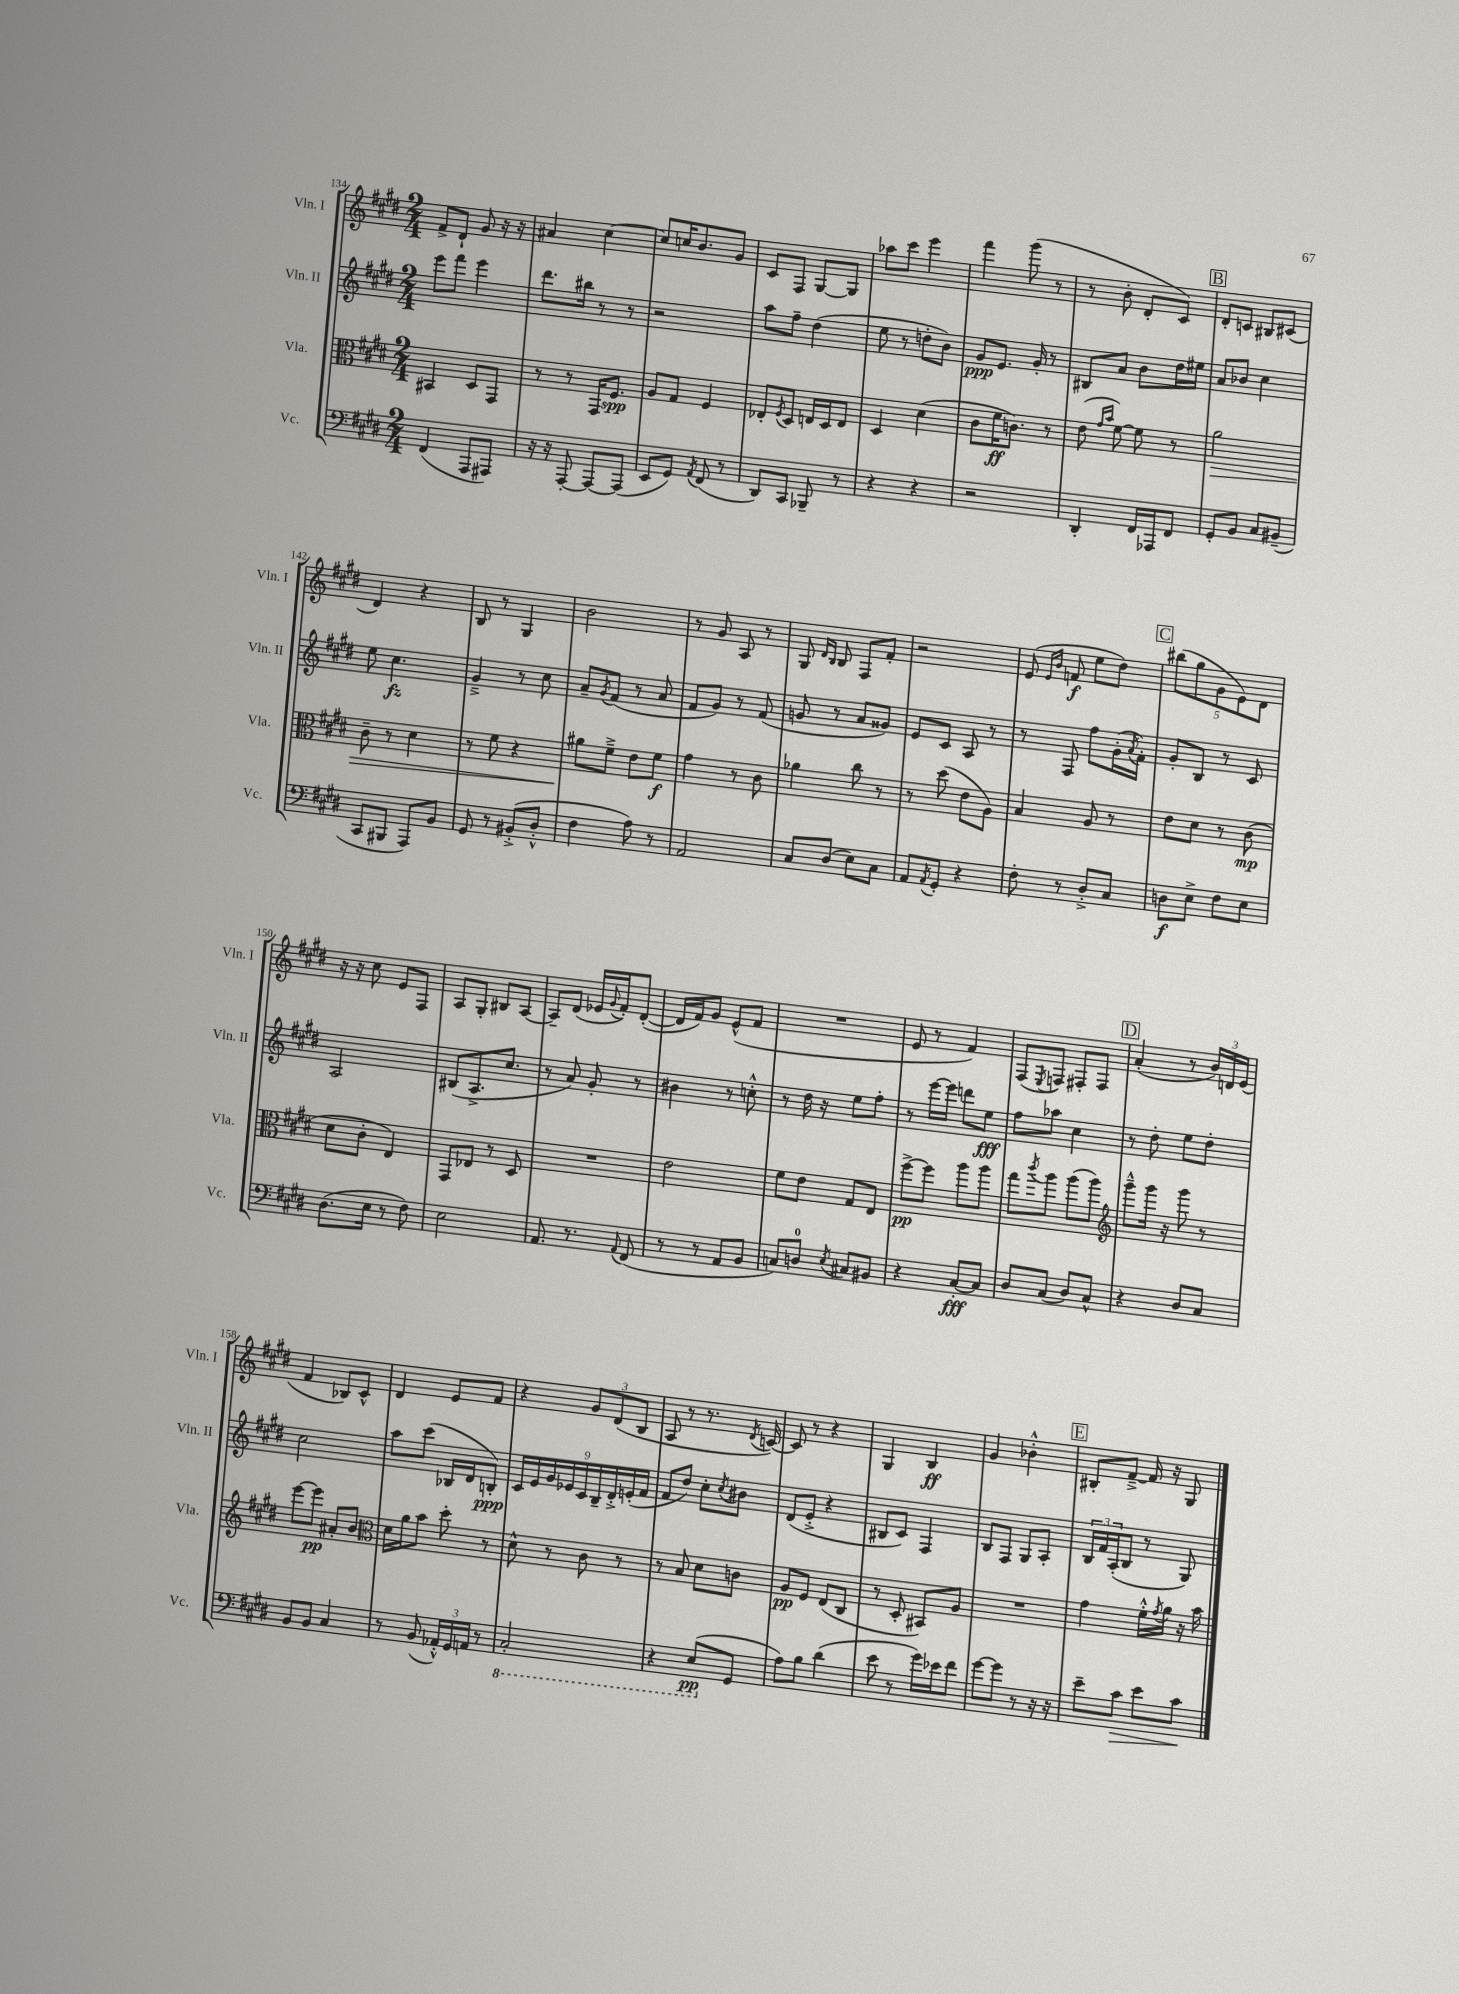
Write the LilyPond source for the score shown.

<<
\new StaffGroup <<
\new Staff = "s0" \with { instrumentName = "Vln. I" shortInstrumentName = "Vln. I" } {
    \clef treble \key e \major \numericTimeSignature \time 2/4
    fis'8-> dis'8-! gis'8 r16 r16 |
    ais'4 cis''4~ |
    cis''8 c''16 b'8. gis'8 |
    cis'8 fis8 gis8~ gis8 |
    aes''8 cis'''8 e'''4 |
    fis'''4 gis'''8( r8 |
    r8 b'8-. dis'8-. cis'8) |
    \mark \markup { \box "B" } dis'8-. c'8 bis8 cis'8( |
    dis'4) r4 |
    b8 r8 gis4 |
    b'2 |
    r8 gis'8 a8 r8 |
    gis8 \grace { dis'16 b16 } b8 fis8 fis'8-. |
    r2 |
    e'8( \grace { e'16 b'16 } f'8\f e''8 dis''8) |
    \mark \markup { \box "C" } \tuplet 5/4 { bis''8( gis''8 gis'8 e'8) dis'8 } |
    r16 r16 cis''8 e'8 fis8 |
    a8 gis8-. bis8 a8~ |
    a8-- dis'8( ees'16 \appoggiatura { gis'8 } fis'16-.) dis'8~-.( |
    dis'16 fis'16) gis'8 e'8-^( fis'8 |
    R2 |
    e'8 r8 fis'4) |
    fis8( \acciaccatura { e8 } f8) fis8-. fis8 |
    \mark \markup { \box "D" } a'4-.( r8 \tuplet 3/2 { b'16) d'16 e'16( } |
    fis'4 bes8) cis'8-^ |
    dis'4 e'8 fis'8 |
    r4 \tuplet 3/2 { gis'8 dis'8( b8 } |
    a8 r8 r8. \acciaccatura { dis'8 } c'16~) |
    c'8 r8 r4 |
    gis4 b4\ff |
    gis'4 bes'4-.-^ |
    \mark \markup { \box "E" } bis8-. fis'8~---> fis'16 r16 gis8 \bar "|." |
}
\new Staff = "s1" \with { instrumentName = "Vln. II" shortInstrumentName = "Vln. II" } {
    \clef treble \key e \major \numericTimeSignature \time 2/4
    e'''8 fis'''8 e'''4 |
    dis'''8. bis''16 r8 r8 |
    r2 |
    a''8 fis''8-- dis''4( |
    e''8 r8 d''8-. b'8) |
    gis'8\ppp e'8. gis'16-. r8 |
    bis8 a'8 b'8 dis''16 eis''16 |
    \mark \markup { \box "B" } a'8 bes'8 cis''4 |
    e''8 cis''4.\fz |
    gis'4---> r8 cis''8 |
    a'8-- \acciaccatura { gis'8 } fis'8( r8 a'8 |
    fis'8 gis'8) r8 fis'8( |
    g'8 r8 a'8 gisis'8) |
    e'8 cis'8 a8 r8 |
    r8 fis8 fis''8 gis'16-.( \acciaccatura { a'8 } fis'16-.) |
    \mark \markup { \box "C" } gis'8-. b8 r8 cis'8 |
    a2 |
    bis8( a8.-> cis''8. |
    r8 a'8) gis'8-. r8 |
    bis'4 r8 c''8-.-^ |
    r8 dis''16 r16 e''8 fis''8-. |
    r8 e'''16~ e'''16 d'''8 e''8\fff |
    fis''8 aes''8 cis''4 |
    \mark \markup { \box "D" } r8 dis''8-. e''8 dis''8-. |
    cis''2 |
    a''8 cis'''8( bes16 dis'16 b8-.\ppp) |
    \tuplet 9/8 { cis'16 e'16 gis'16 ees'16 cis'16 b16-- dis'16-.-> e'16-.( fis'16 } |
    fis'8 dis''8) cis''8-. \acciaccatura { cis''8 } bis'8 |
    dis'8( e'8-.-> r4 |
    bis8 cis'8) fis4 |
    b8 fis8 gis8 a8-. |
    \mark \markup { \box "E" } \tuplet 3/2 { b16 fis'16 a16-.( } b8 r8 gis8) \bar "|." |
}
\new Staff = "s2" \with { instrumentName = "Vla." shortInstrumentName = "Vla." } {
    \clef alto \key e \major \numericTimeSignature \time 2/4
    bis,4 dis8 gis,8 |
    r8 r8 gis,16 fis8.\spp |
    a8 gis8 fis4 |
    ees8-. \acciaccatura { fis8 } dis8 e16 dis16 e8 |
    dis4 dis'4( |
    cis'8 fis'16\ff c'8.) r8 |
    e'8( \grace { gis'16 b'16 } fis'8~) fis'8 r8 |
    \mark \markup { \box "B" } a'2\> |
    cis'8-- r8 dis'4 |
    r8 fis'8 r4 |
    ais'8\! fis'8---> e'8 fis'8\f |
    gis'4 r8 cis'8 |
    aes'4 cis''8 r8 |
    r8 dis''8( e'8 a8) |
    b4 a8 r8 |
    \mark \markup { \box "C" } e'8 dis'8 r8 cis'8\mp( |
    dis'8 cis'8-. e4) |
    gis,8 ees8 r8 dis8 |
    R2 |
    e'2 |
    fis'8 e'8 gis8 e8 |
    fis''8~->\pp fis''8 a''8 a''8 |
    gis''8 \acciaccatura { cis'''8 } a''8 a''8( a''8) |
    \mark \markup { \box "D" } \clef treble gis'''8---^ gis'''16 r16 gis'''8 r8 |
    e'''8~ e'''8\pp ais'8-. b'8 |
    \clef alto dis'16 a'16 b'8 dis''8-. r8 |
    dis'8-^ r8 cis'8 r8 |
    r8 b8 dis'8 c'8 |
    a8\pp fis8 e8( cis8 |
    r8 dis8-. bis,8) a8 |
    R2 |
    \mark \markup { \box "E" } gis'4 fis'16-.-^ \acciaccatura { gis'8 } a'16 r16 b'16 \bar "|." |
}
\new Staff = "s3" \with { instrumentName = "Vc." shortInstrumentName = "Vc." } {
    \clef bass \key e \major \numericTimeSignature \time 2/4
    fis,4( a,,8 ais,,8) |
    r16 r16 a,,8~-. a,,8~ a,,8( |
    e,8 gis,8) \acciaccatura { a,8 } fis,8( r8 |
    dis,8) cis,8 bes,,8-- r8 |
    r4 r4 |
    r2 |
    dis,4-. fis,16 aes,,16 fis,8 |
    \mark \markup { \box "B" } gis,8-. b,8 cis8 bis,8--( |
    cis,8 bis,,8 a,,8) b,8 |
    gis,8 r8 bis,8-.->( dis8-.-^ |
    fis4 a8) r8 |
    a,2 |
    cis8 dis8( e8) cis8 |
    a,8 \acciaccatura { a,8 } gis,8-. r4 |
    fis8-. r8 dis8-.-> cis8 |
    \mark \markup { \box "C" } d8\f e8-> fis8 e8 |
    dis8.( e16 r8 fis8) |
    e2 |
    a,8. r8. \appoggiatura { a,8 } fis,8( |
    r8 r8 a,8 b,8 |
    c8) d8-0 \acciaccatura { e8 } cis8 bis,8 |
    r4 cis8~-.\fff cis8 |
    dis8 cis8( dis8) cis8-^ |
    \mark \markup { \box "D" } r4 dis8 cis8 |
    b,8 b,8 cis4 |
    r8 b,8( \tuplet 3/2 { aes,16-.-^) gis,16 a,16 } r8 |
    \ottava #-1 cis,2-. |
    r4 e,8\pp( \ottava #0 gis,8 |
    a8) b8 dis'4( |
    e'8 r8 gis'16) ees'16 fis'8 |
    gis'8~ gis'8 r8 r16 r16 |
    \mark \markup { \box "E" } e'8-- cis'8\> e'8 cis'8\! \bar "|." |
}
>>
>>
\layout { \context { \Score currentBarNumber = #134 } }
